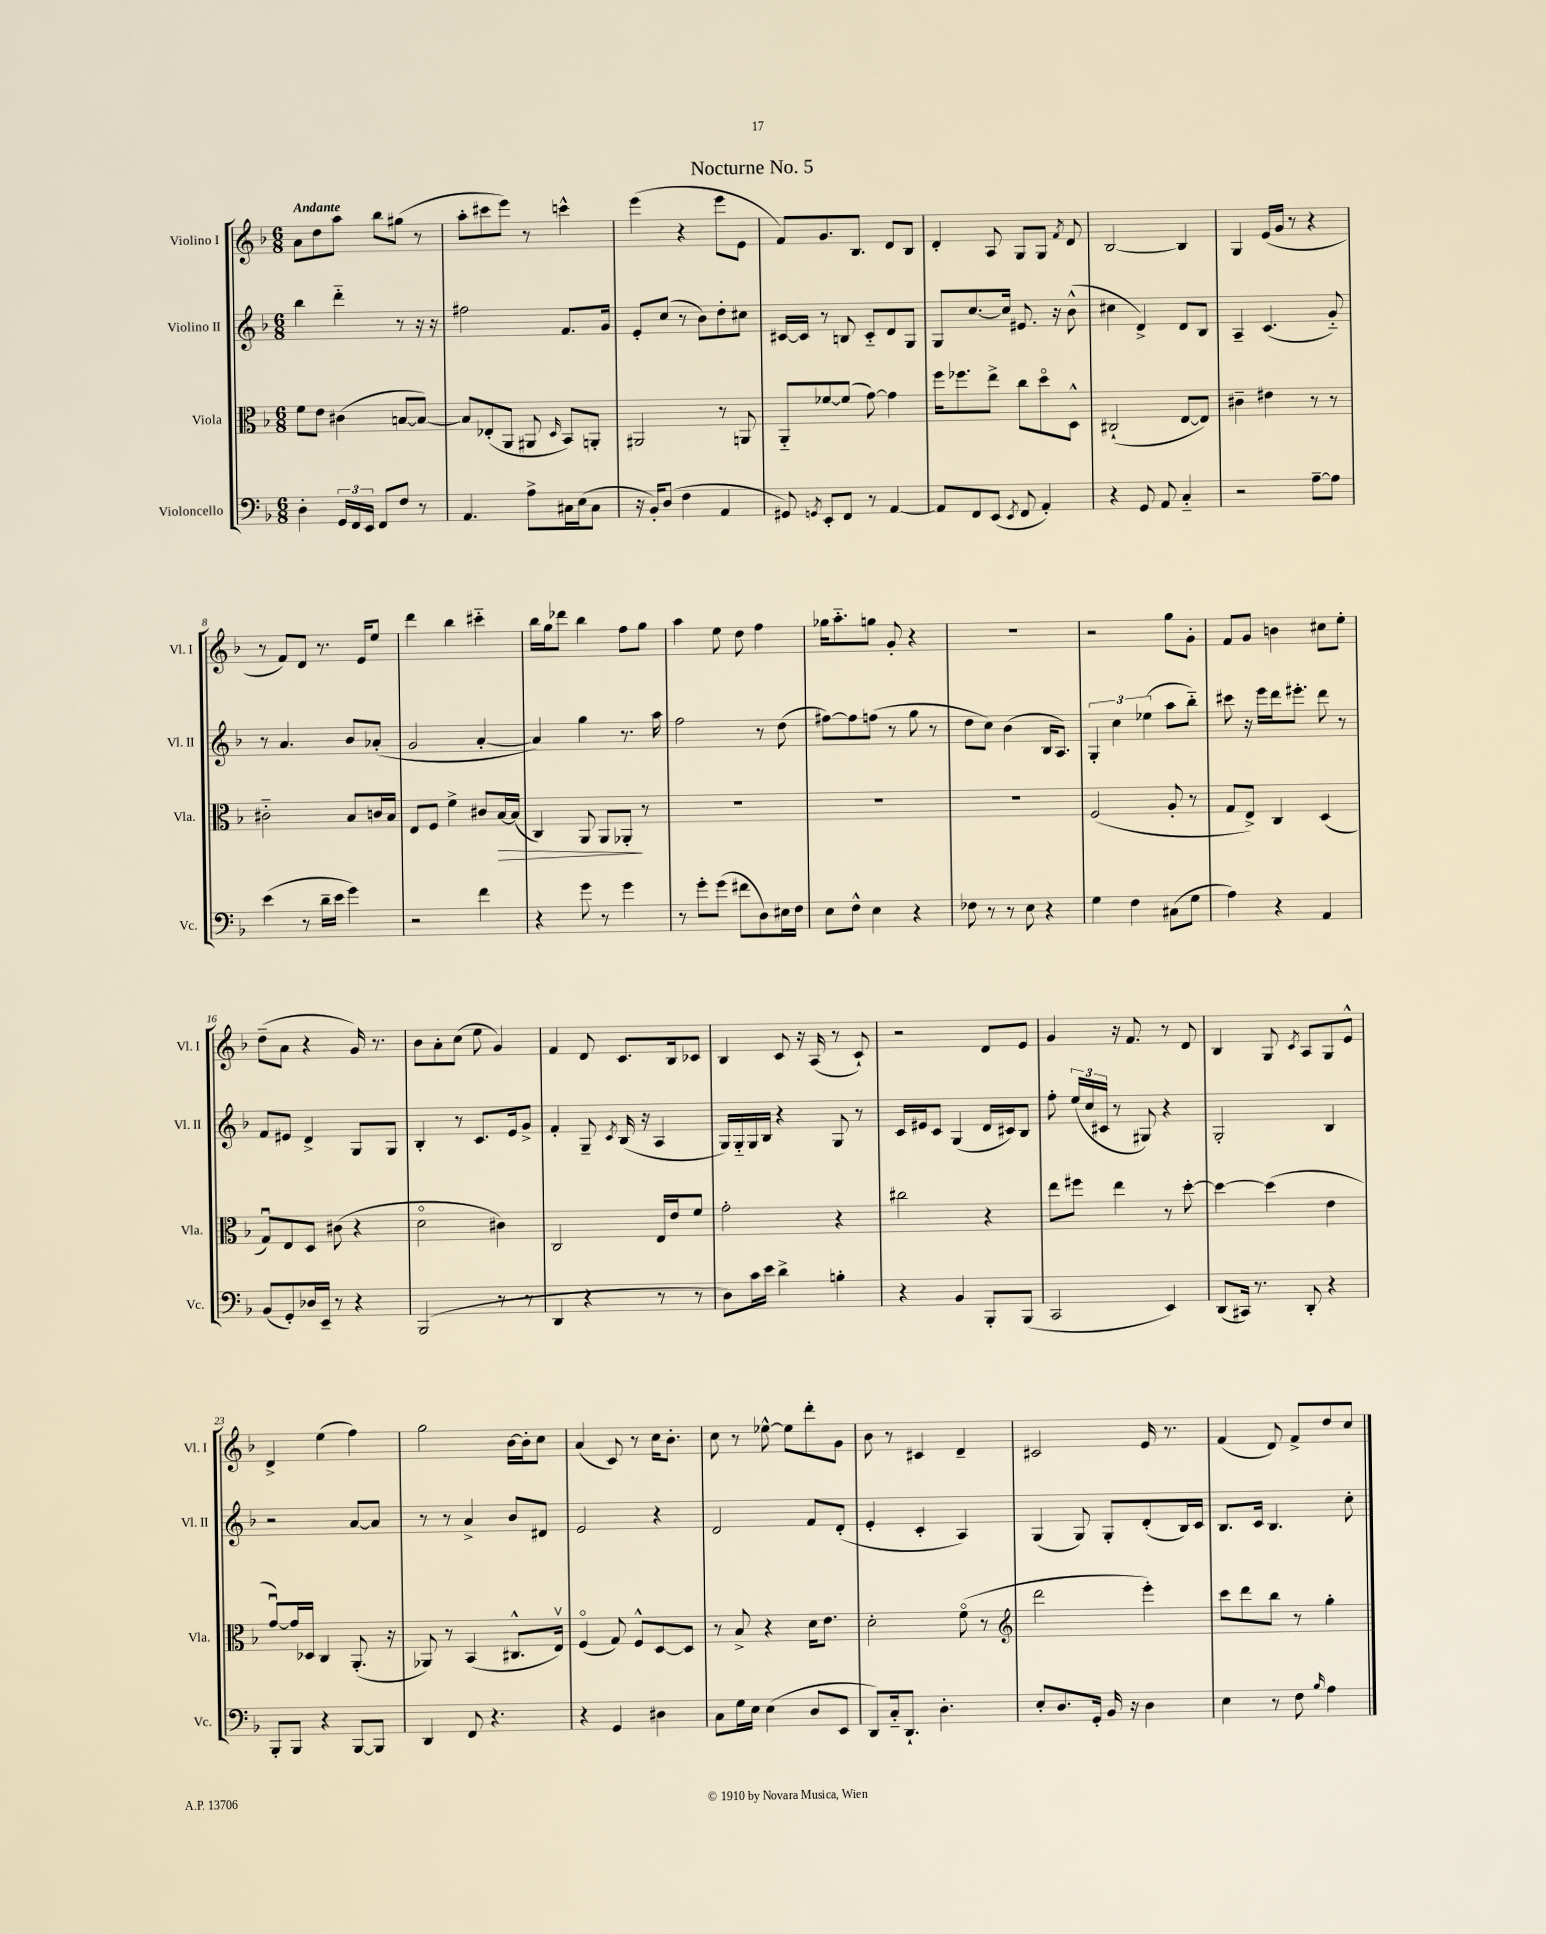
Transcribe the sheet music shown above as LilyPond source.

\header { title = "Nocturne No. 5" }
<<
\new StaffGroup <<
\new Staff = "s0" \with { instrumentName = "Violino I" shortInstrumentName = "Vl. I" } {
    \clef treble \key f \major \numericTimeSignature \time 6/8 \tempo "Andante"
    \autoBeamOff a'8[ d''8 a''8] bes''8[ gis''8]( r8 |
    a''8[-. cis'''8 e'''8]) r8 c'''4-^ |
    e'''4( r4 e'''8[ e'8] |
    f'8[) g'8. bes8.] d'8[ bes8] |
    d'4-. a8 g8[ g8] \acciaccatura { f'8 } d'8 |
    bes2~ bes4 |
    g4 e'16[( g'16] r8 r4 |
    r8 f'8[) d'8] r8. e'16[ e''8] |
    d'''4 bes''4 cis'''4-_ |
    bes''16[ g''16 des'''8] bes''4 f''8[ g''8] |
    a''4 e''8 d''8 f''4 |
    ges''16[ a''8.-_ g''8] g'8-. r4 |
    R2. |
    r2 g''8[ g'8]-. |
    f'8[ g'8] b'4 cis''8[ e''8]-. |
    d''8[--( a'8] r4 g'16) r8. |
    bes'8[ a'8-. c''8]( e''8 g'4) |
    f'4 d'8 c'8.[ bes16 ces'8] |
    bes4 c'8 r16 a16( r8 c'8-!) |
    r2 d'8[ e'8] |
    g'4 r16 f'8. r8 d'8 |
    bes4 g8 \acciaccatura { c'8 } a8[ g8 e'8]-^ |
    d'4-> e''4( f''4) |
    g''2 bes'16[~ bes'16-. c''8] |
    a'4( c'8) r8 c''16[ bes'8.]-. |
    c''8 r8 ees''8~-^ ees''8[ d'''8-. g'8] |
    bes'8 r8 cis'4 d'4-- |
    cis'2 e'16 r8. |
    f'4( d'8) f'8[-> d''8 c''8] \bar "|." |
}
\new Staff = "s1" \with { instrumentName = "Violino II" shortInstrumentName = "Vl. II" } {
    \clef treble \key f \major \numericTimeSignature \time 6/8
    \autoBeamOff bes''4 d'''4-_ r8 r16 r16 |
    fis''2 f'8.[ g'16] |
    e'8[-. c''8]( r8 bes'8[) d''8-. cis''8] |
    cis'16[~ cis'16] r8 b8 cis'8[-_ d'8 g8] |
    g8[ c''8.~ c''16] eis'8. r16 bes'8-^( |
    cis''4 d'4->) d'8[ bes8] |
    a4-- c'4.( g'8-_) |
    r8 a'4. bes'8[ aes'8]-.( |
    g'2 a'4~-. |
    a'4) g''4 r8. a''16 |
    f''2 r8 d''8( |
    fis''8[~) fis''8 f''8]( r8 g''8 r8 |
    d''8[ c''8]) bes'4( bes16[ a8.]) |
    \tuplet 3/2 { g4-. c''4 ees''4( } a''8[ bes''8]-_) |
    cis'''8 r16 e'''16[ d'''16 eis'''8.]-. d'''8 r8 |
    f'8[ eis'8] d'4-> g8[ g8] |
    bes4-. r8 c'8.[ e'16 g'8]-> |
    f'4-. g8-- \acciaccatura { c'8 } bes16( r16 a4 |
    g16[) g16-_ g16 bes16] r4 g8 r8 |
    c'16[ eis'16 c'8] g4( d'16[ cis'16) bes8] |
    f''8-. \tuplet 3/2 { e''16[( c''16 cis'16] } r8 gis8) r4 |
    g2-. bes4 |
    r2 a'8[~ a'8] |
    r8 r8 a'4-> bes'8[ dis'8] |
    e'2 r4 |
    d'2 f'8[ d'8]-.( |
    e'4-. c'4-. a4) |
    g4( g8) g8[-. d'8-.( bes16) c'16] |
    bes8.[ c'16] bes4. c''8-. \bar "|." |
}
\new Staff = "s2" \with { instrumentName = "Viola" shortInstrumentName = "Vla." } {
    \clef alto \key f \major \numericTimeSignature \time 6/8
    \autoBeamOff f'8[ e'8] cis'4( b8[~ b8]~) |
    b8[ ees8-.( a,8] ais,8 \grace { d16 } bes,8[) a,8]-. |
    ais,2 r8 a,8 |
    a,8[-_ fes'8~ fes'8]( g'8~) g'4 |
    f''16[ fes''8. e''8]-> c''8[ d''8\flageolet d8]-^ |
    cis2-!( e8[~ e8]) |
    cis'4-- eis'4 r8 r8 |
    cis'2-_ bes8[ c'16 bes16] |
    e8[ f8] f'4-> cis'8[ bes16~\> bes16]( |
    c4) a,8 a,8[ aes,8]-.\! r8 |
    R2. |
    R2. |
    R2. |
    f2( a8-. r8 |
    g8[ e8]->) c4 d4( |
    g8[\downbow) e8 d8] cis'8( r4 |
    d'2\flageolet cis'4) |
    c2 e16[ e'16 f'8] |
    g'2-. r4 |
    cis''2 r4 |
    e''8[ fis''8] e''4 r8 d''8~-. |
    d''4~ d''4( e'4 |
    g'8[~\downbow) g'16 des16] c4 a,8.-.( r16 |
    aes,8) r8 bes,4( cis8.[-^ e16]\upbow) |
    f4\flageolet( g8) f8[-^ d8~ d8] |
    r8 bes8-> r4 d'16[ e'8.] |
    d'2-. f'8\flageolet( r8 |
    \clef treble d'''2 e'''4-.) |
    c'''8[ d'''8 bes''8] r8 g''4-. \bar "|." |
}
\new Staff = "s3" \with { instrumentName = "Violoncello" shortInstrumentName = "Vc." } {
    \clef bass \key f \major \numericTimeSignature \time 6/8
    \autoBeamOff d4-. \tuplet 3/2 { g,16[ f,16 e,16] } f,8[ f8] r8 |
    a,4. a8[-> cis16 e16( cis8] |
    r16 bes,16[-.) d8]( f4 a,4 |
    gis,8) \acciaccatura { g,8 } e,8[-. f,8] r8 a,4~ |
    a,8[ f,8 e,8]( \acciaccatura { e,8 } f,8 a,4-.) |
    r4 g,8 a,8 c4-_ |
    r2 a8[~-- a8] |
    e'4( r8 d'16[-- e'16] g'4) |
    r2 f'4 |
    r4 g'8 r8 g'4 |
    r8 g'8[-. g'8]( fis'8[ d8) eis16 f16] |
    e8[ f8]-^ e4 r4 |
    fes8 r8 r8 e8 r4 |
    g4 f4 cis8[( g8] |
    a4) r4 a,4 |
    bes,8[( g,8-.) des16 e,16]-- r8 r4 |
    bes,,2( r8 r8 |
    d,4 r4 r8 r8 |
    d8[) c'16 e'16] d'4-> b4-. |
    r4 bes,4 bes,,8[-. bes,,8]( |
    c,2 e,4) |
    d,8[( cis,16]) r8. d,8-. r4 |
    bes,,8[-. bes,,8] r4 bes,,8[~ bes,,8] |
    d,4 f,8 r4. |
    r4 g,4 dis4 |
    c8[ g16 e16] e4( d8[ e,8] |
    d,8[) c16-_ d,8.]-! d4.-. |
    e8[-. d8. g,16]-. bes,16 r16 d4 |
    e4 r8 f8 \grace { bes16 } a4 \bar "|." |
}
>>
>>
